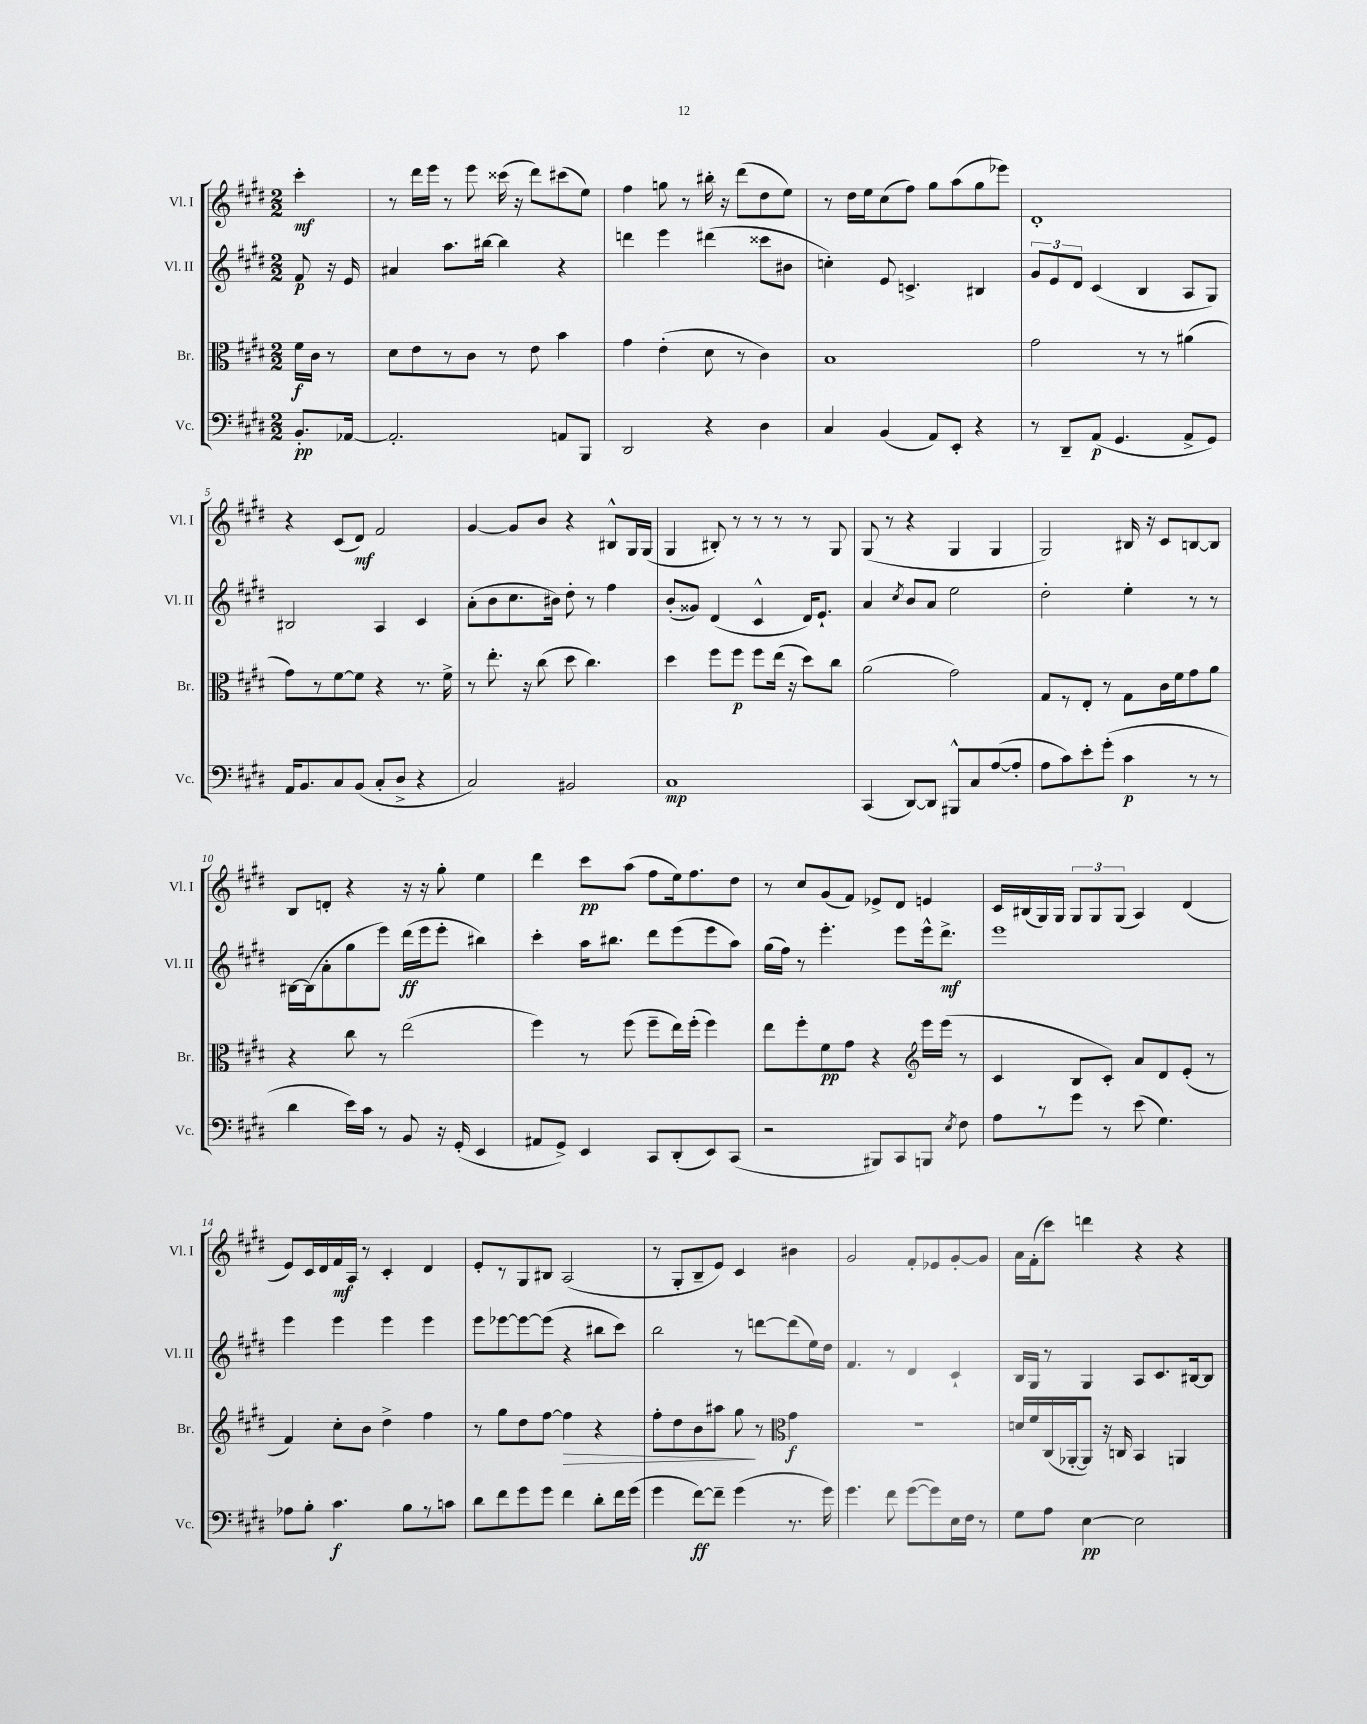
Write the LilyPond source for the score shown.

<<
\new StaffGroup <<
\new Staff = "s0" \with { instrumentName = "Vl. I" shortInstrumentName = "Vl. I" } {
    \clef treble \key e \major \numericTimeSignature \time 2/2 \partial 4
    \autoBeamOff cis'''4-.\mf |
    r8 dis'''16[ e'''16] r8 e'''8 cisis'''16( r16 dis'''8[) cis'''8( e''8]) |
    fis''4 g''8 r8 bis''16-. r16 dis'''8[( dis''8 e''8]) |
    r8 dis''16[ e''16 cis''8( fis''8]) gis''8[ a''8( gis''8 ees'''8]) |
    dis'1-. |
    r4 cis'8[( dis'8]\mf) fis'2 |
    gis'4~ gis'8[ b'8] r4 bis8[-^ gis16 gis16]( |
    gis4 bis8-.) r8 r8 r8 r8 gis8 |
    gis8( r8 r4 gis4 gis4 |
    gis2) bis16 r16 cis'8[ b8~ b8] |
    b8[ d'8]-. r4 r16 r16 gis''8-. e''4 |
    dis'''4 cis'''8[\pp a''8]( fis''8[ e''16) fis''8. dis''8] |
    r8 cis''8[ gis'8( fis'8]) ees'8[-> dis'8] e'4 |
    cis'16[ bis16( gis16) gis16] \tuplet 3/2 { gis8[ gis8 gis8]( } a4) dis'4( |
    e'8[) cis'16 dis'16 fis'16\mf a16] r8 cis'4-. dis'4 |
    e'8[-. r8 gis8 bis8] a2( |
    r8 gis8[-. b8-- e'8]) cis'4 bis'4 |
    gis'2 fis'8[-. ees'8 gis'8~-. gis'8] |
    a'16[ fis'16-.( cis'''8]) d'''4 r4 r4 \bar "|." |
}
\new Staff = "s1" \with { instrumentName = "Vl. II" shortInstrumentName = "Vl. II" } {
    \clef treble \key e \major \numericTimeSignature \time 2/2 \partial 4
    \autoBeamOff fis'8\p r16 e'16 |
    ais'4 a''8.[ bis''16]~ bis''4 r4 |
    d'''4 e'''4 dis'''4( cisis'''8[ bis'8] |
    c''4-.) e'8 c'4.-> bis4 |
    \tuplet 3/2 { gis'8[ e'8 dis'8] } cis'4( b4 a8[ gis8]) |
    bis2 a4 cis'4 |
    a'8[-.( b'8 cis''8. bis'16]) dis''8-. r8 fis''4 |
    b'8[-.( gisis'8]) dis'4( cis'4-^ dis'16[) e'8.]-! |
    a'4 \acciaccatura { cis''8 } b'8[ a'8] e''2 |
    dis''2-. e''4-. r8 r8 |
    bis16[~ bis16( a'8-. gis''8 e'''8]) dis'''16[\ff( e'''16 e'''8]-. bis''4) |
    cis'''4-. a''16[ bis''8.] dis'''8[ e'''8( e'''8 a''8]) |
    gis''16[( fis''16]) r8 e'''4.-. e'''8[ e'''16-^ dis'''8.]->\mf |
    e'''1 |
    e'''4 e'''4 e'''4 e'''4 |
    e'''8[ ees'''8~ ees'''8~ ees'''8]( r4 bis''8[ cis'''8]) |
    b''2 r8 d'''8[~ d'''8( e''16) dis''16] |
    fis'4. r8 dis'4 cis'4-! |
    b16[ gis16] r8 gis4 a8[ cis'8. bis16~ bis8] \bar "|." |
}
\new Staff = "s2" \with { instrumentName = "Br." shortInstrumentName = "Br." } {
    \clef alto \key e \major \numericTimeSignature \time 2/2 \partial 4
    \autoBeamOff fis'16[\f cis'16] r8 |
    dis'8[ e'8 r8 cis'8] r8 e'8 b'4 |
    gis'4 e'4-.( dis'8 r8 cis'4) |
    b1 |
    gis'2 r8 r8 ais'4( |
    gis'8[) r8 fis'8~ fis'8] r4 r8. fis'16-> |
    r8 e''8.-. r16 cis''8( dis''8 cis''4.) |
    dis''4 fis''8[ fis''8]\p fis''8[ e''16]( r16 dis''8[) cis''8] |
    a'2( gis'2) |
    gis8[ r8 e8]-. r8 gis8[ cis'16 fis'16 gis'8 a'8] |
    r4 cis''8 r8 e''2( |
    fis''4) r8 fis''8( fis''8[-- e''16) fis''16]-.( fis''4) |
    e''8[ fis''8-. fis'8\pp gis'8] r4 \clef treble e'''16[ e'''16]( r8 |
    cis'4 b8[ cis'8]-.) a'8[ dis'8 e'8]-.( r8 |
    fis'4) cis''8[-. b'8] dis''4-> fis''4 |
    r8 gis''8[ dis''8 fis''8]~ fis''4\> r4 |
    fis''8[-. dis''8 b'8 ais''8] gis''8\! r8 \clef alto gis'4\f |
    R1 |
    d'16[ fis'16 cis16( aes,16~-. aes,8]) r16 c16 b,4 a,4 \bar "|." |
}
\new Staff = "s3" \with { instrumentName = "Vc." shortInstrumentName = "Vc." } {
    \clef bass \key e \major \numericTimeSignature \time 2/2 \partial 4
    \autoBeamOff b,8.[-.\pp aes,16]~ |
    aes,2.-. a,8[ b,,8] |
    dis,2 r4 dis4 |
    cis4 b,4( a,8[) e,8]-. r4 |
    r8 dis,8[-- a,8]\p( gis,4. a,8[-> gis,8]) |
    a,16[ b,8. cis8 b,8]( cis8[-. dis8]-> r4 |
    cis2) bis,2 |
    cis1\mp |
    cis,4( dis,8[~) dis,8] bis,,8[-^ cis8 a8~( a8]-. |
    a8[ cis'8) e'8-. gis'8]-.( cis'4\p r8 r8 |
    dis'4 e'16[) cis'16] r8 b,8 r16 gis,16-.( e,4 |
    ais,8[ gis,8]->) e,4 cis,8[ dis,8-.( e,8) cis,8]( |
    r2 bis,,8[) cis,8 b,,8] \acciaccatura { e8 } fis8 |
    a8[ r8 gis'8] r8 e'8( gis4.) |
    aes8[ b8]-. cis'4.\f b8[ r8 c'8] |
    dis'8[ fis'8 gis'8 gis'8] fis'4 dis'8[-. fis'16 gis'16]( |
    gis'4 fis'8[~\ff) fis'8]-- gis'4( r8. gis'16) |
    gis'4. fis'8 gis'8[~( gis'8) e16 fis16] r8 |
    gis8[ a8] e4~\pp e2 \bar "|." |
}
>>
>>
